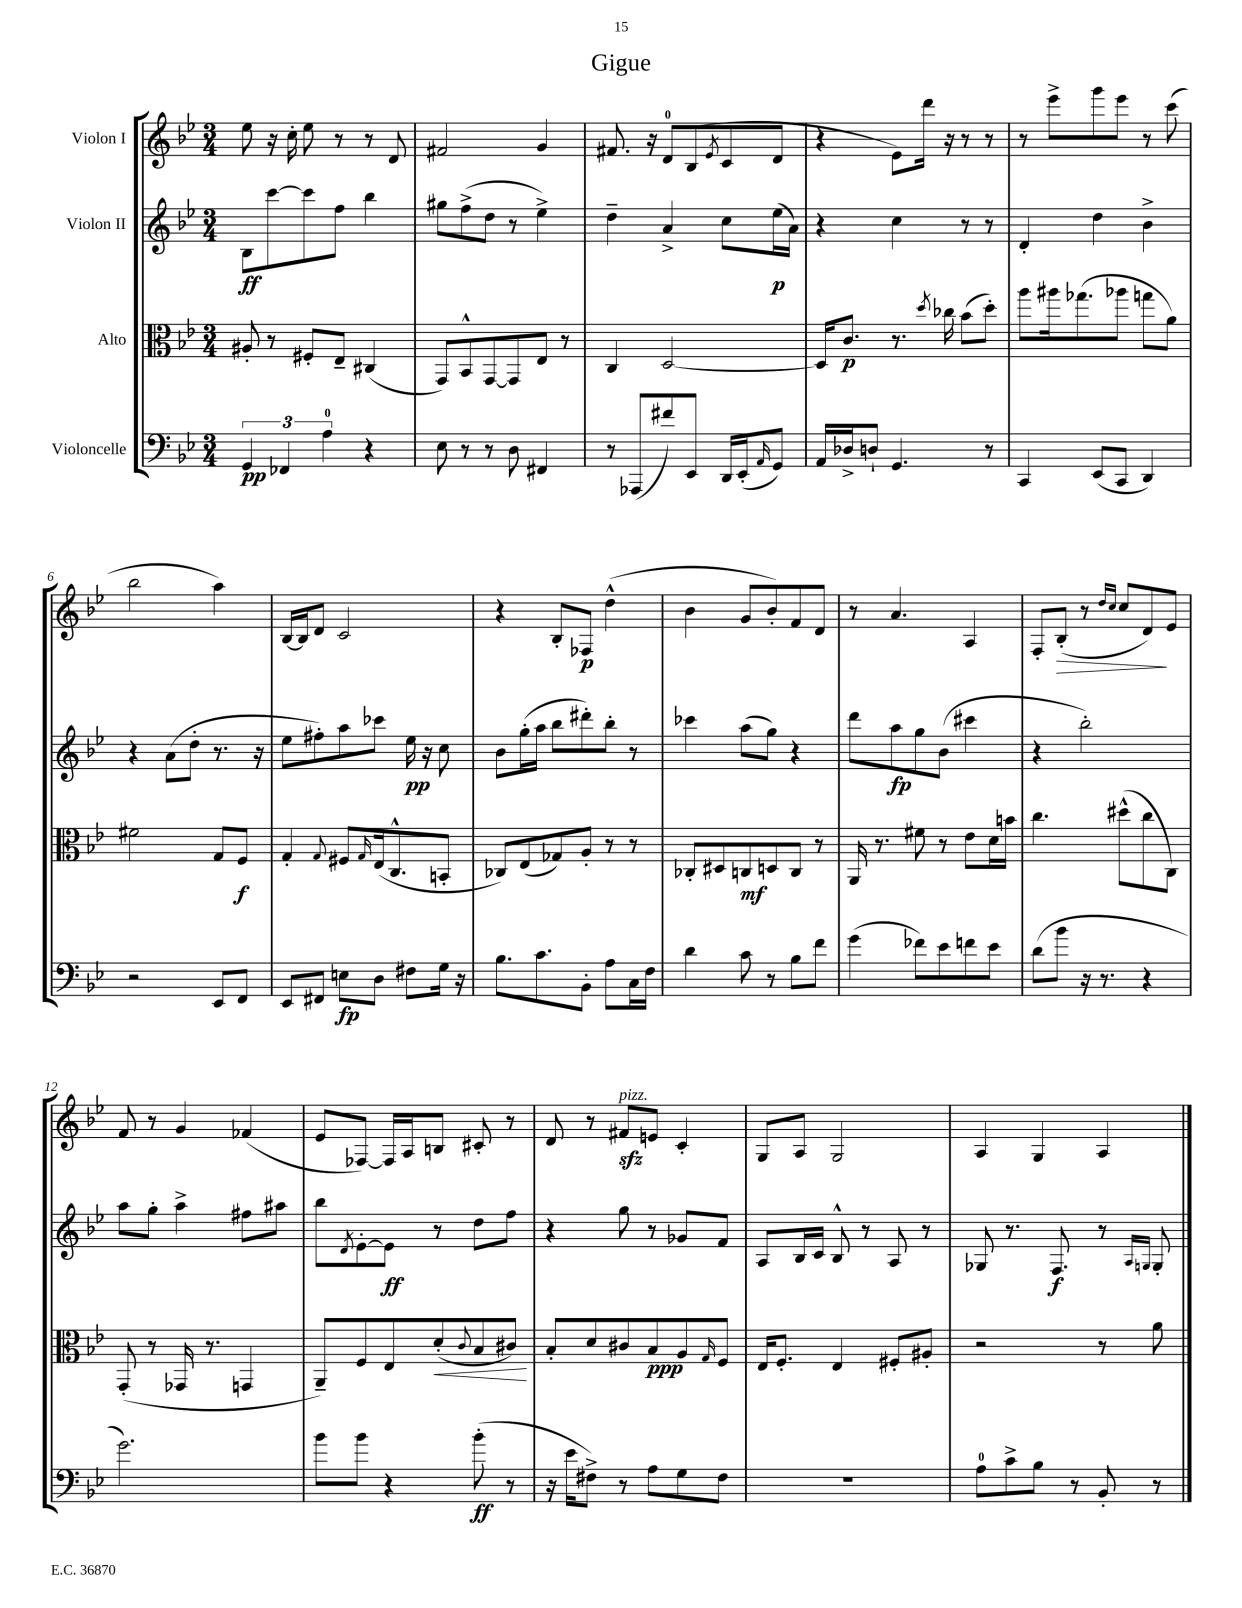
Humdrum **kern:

**kern	**kern	**kern	**kern
*staff4	*staff3	*staff2	*staff1
*clefF4	*clefC3	*clefG2	*clefG2
*k[b-e-]	*k[b-e-]	*k[b-e-]	*k[b-e-]
*M3/4	*M3/4	*M3/4	*M3/4
6GG/	8A#'/	8B-\L	8ee-\
.	8r	[8ccc\	16r
6FF-/	.	.	.
.	.	.	16cc'\
.	8F#'/L	8ccc\]	8ee-\
6A\	.	.	.
.	8E-~/J	8ff\J	8r
4r	(4C#/	4bb-\	8r
.	.	.	8d/
=	=	=	=
8E-\	8GG/L)	8gg#\L	2f#/
8r	8BB-^^/	(8ff^\	.
8r	[8GG/	8dd\J	.
8D\	8GG/]	8r	.
4FF#/	8E-/J	4ee-^\)	4g/
.	8r	.	.
=	=	=	=
8r	4C/	4dd~\	8.f#/
(8AAA-/L	.	.	.
.	.	.	16r
8f#/)	[2D/	4a^/	8d/L
8EE-/J	.	.	(8B-/
.	.	.	8qe-/
16DD/LL	.	8cc\L	8c/
(16EE-'/J	.	.	.
16qqAA/	.	.	.
8GG/J)	.	(16ee-\L	8d/J
.	.	16a\JJ)	.
=	=	=	=
16AA/LL	16D/]LK	4r	4r
16D-^/J	8.c/J	.	.
8D`/J	.	.	.
4.GG/	8.r	4cc\	8e-\L)
.	.	.	16ddd\Jk
.	8qdd/	.	.
.	16cc-\	.	16r
.	(8b-\L	8r	8r
8r	8dd'\J)	8r	8r
=	=	=	=
4CC/	8aa\L	4d'/	8r
.	16aa#\k	.	8eee-^\L
.	(8.gg-\	.	.
(8EE-/L	.	4dd\	8ggg\
8CC/J	8aa-\J	.	8eee-\J
4DD/)	8gg\L	4b-^\	8r
.	8a\J)	.	(8ccc\
=	=	=	=
2r	2f#\	4r	2bb-\
.	.	(8a\L	.
.	.	8dd'\J	.
8EE-/L	8G/L	8.r	4aa\)
8FF/J	8F/J	.	.
.	.	16r	.
=	=	=	=
8EE-/L	4G'/	8ee-\L	[16B-/LL
.	.	.	16B-/]J
8FF#/J	.	8ff#'\)	8d/J
.	8qqG/	.	.
8E\L	8F#/L	8aa\	2c/
.	16qqG/	.	.
8D\J	(16E-/k	8ccc-\J	.
.	8.C^^/	.	.
8F#\L	.	16ee-\	.
.	.	16r	.
16G\Jk	8BB'/J	8cc\	.
16r	.	.	.
=	=	=	=
8.B-\L	8C-/L)	8b-\L	4r
.	(8E-/	(16gg'\L	.
8.c\	.	16aa\JJ	.
.	8G-/)	8bb-\L	8B-'/L
8BB-'\J	8A'/J	8ddd#'\)	8F-/J
8A\L	8r	8bb-'\J	(4dd^^\
16C\L	8r	8r	.
16F\JJ	.	.	.
=	=	=	=
4d\	8C-'/L	4ccc-\	4b-\
.	8D#/	.	.
8c\	8C/	(8aa\L	8g/L
8r	8D/	8gg\J)	8b-'/)
8B-\L	8C/J	4r	8f/
8f\J	8r	.	8d/J
=	=	=	=
(4g\	16AA/	8ddd\L	8r
.	8.r	.	.
.	.	8aa\	4.a/
8f-\L)	8f#\	8gg\	.
8e-\	8r	(8b-\J	.
8f\	8e-\L	4ccc#\	4A/
8e-\J	16d\L	.	.
.	16b\JJ	.	.
=	=	=	=
(8d\L	4.cc\	4r	8F'/L
8b-\J	.	.	(8B-'/J
16r	.	2bb-'\)	8r
8.r	.	.	.
.	.	.	16qqdd/LL
.	.	.	16qqcc/JJ
.	(8dd#^^\L	.	8cc/L
4r	8cc\	.	8d/)
.	8C\J)	.	8e-/J
=	=	=	=
2.g\)	(8GG'/	8aa\L	8f/
.	8r	8gg'\J	8r
.	16GG-/	4aa^\	4g/
.	8.r	.	.
.	4GG/	8ff#\L	(4f-/
.	.	8aa#\J	.
=	=	=	=
8b-\L	8AA~/L)	8bb-\L	8e-/L
.	.	8qd/	.
8b-\J	8F/	[8e-'\	[8F-/J)
4r	8E-/	8e-\]J	16F-/]LL
.	.	.	16A/J
.	(8d'/	8r	8B/J
.	8qqc/	.	.
(8b-'\	8B-/	8dd\L	8c#'/
8r	8c#/J)	8ff\J	8r
=	=	=	=
16r	8B-'/L	4r	8d/
16e-\LK	.	.	.
8F#^\J)	8d/	.	8r
8r	8c#/	8gg\	8f#/L
8A\L	8B-/	8r	8e/J
8G\	8A/	8g-/L	4c'/
.	16qqG/	.	.
8F#\J	8F/J	8f/J	.
=	=	=	=
2.r	16E-/LK	8A/L	8G/L
.	8.F'/J	.	.
.	.	16B-/L	8A/J
.	.	16c/JJ	.
.	4E-/	8B-^^/	2G/
.	.	8r	.
.	8F#'/L	8A/	.
.	8A#'/J	8r	.
=	=	=	=
8A\L	2r	8G-/	4A/
8c^\	.	8.r	.
8B-\J	.	.	4G/
.	.	8.F/	.
8r	.	.	.
8BB-'/	8r	8r	4A/
.	.	16qqA/LL	.
.	.	16qqG/JJ	.
8r	8a\	8G'/	.
==	==	==	==
*-	*-	*-	*-
